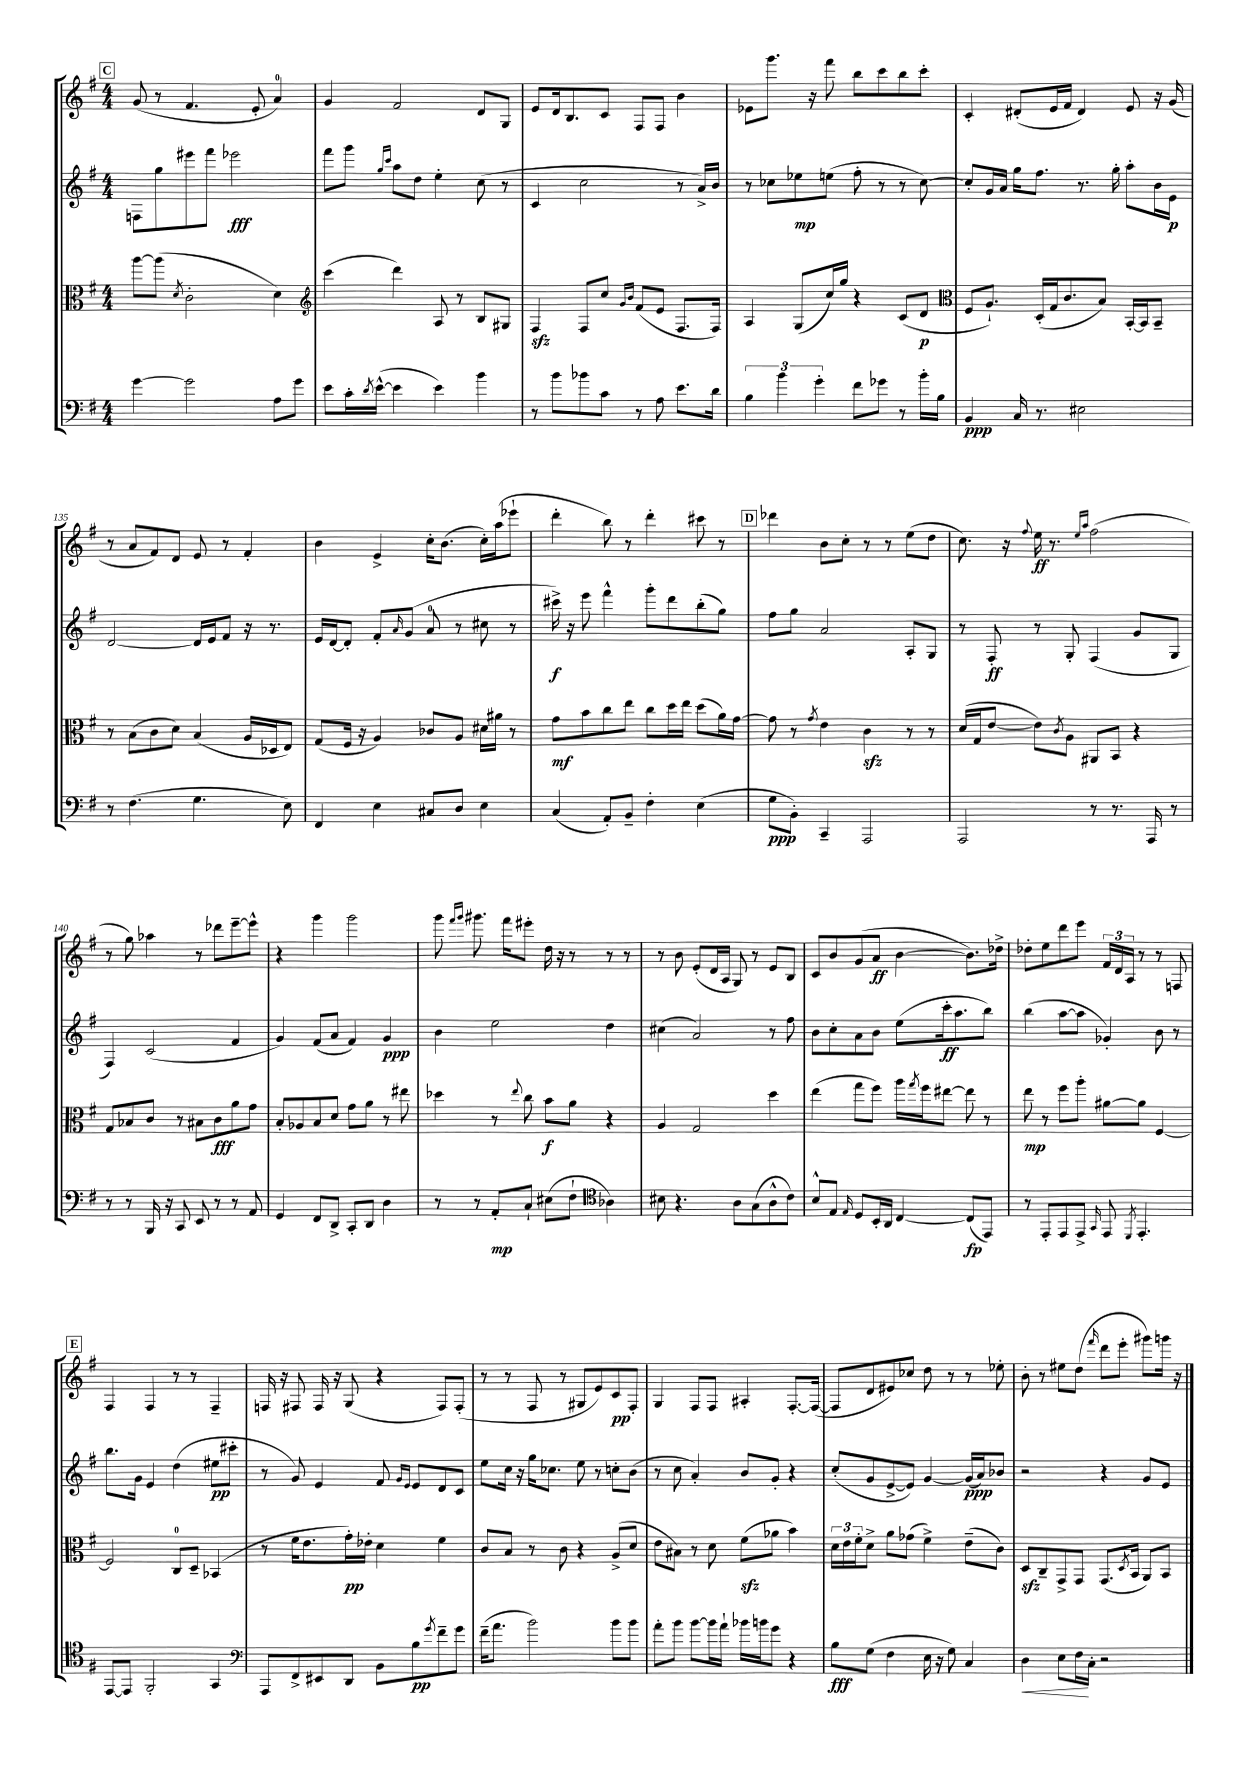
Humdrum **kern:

**kern	**kern	**kern	**kern
*staff4	*staff3	*staff2	*staff1
*clefF4	*clefC3	*clefG2	*clefG2
*k[f#]	*k[f#]	*k[f#]	*k[f#]
*M4/4	*M4/4	*M4/4	*M4/4
[4g	[8aa	8F	(8g
.	(8aa]	8gg	8r
.	8qd	.	.
2g]	2c'	8eee#	4.f#
.	.	8fff#	.
.	.	2eee-	.
.	.	.	8e'
8A	4d)	.	4a)
8g	.	.	.
=	=	=	=
*	*clefG2	*	*
8e	(4ccc	8fff#	4g
16c'	.	8ggg	.
8qd	.	.	.
([16e^^	.	.	.
.	.	16qqgg	.
.	.	16qqccc	.
4e]	4ddd)	8aa	2f#
.	.	8dd	.
4e)	8A	4ee'	.
.	8r	.	.
4b	8B	(8cc	8d
.	8G#	8r	8G
=	=	=	=
8r	4F#	4c	8e
8b	.	.	16d
.	.	.	8.B
8b-	8F#	2cc	.
8c	8cc	.	8c
.	16qqg	.	.
.	16qqb	.	.
8r	(8f#	.	8F#
8A	8e	.	8F#
8.e	8.F#	8r	4b
.	.	16a^)	.
16d	16F#)	16b	.
=	=	=	=
6B	4A	8r	8e-
.	.	8cc-	8.ggg
6b	.	.	.
.	(8G	8ee-	.
.	.	.	16r
6g'	.	.	.
.	16cc)	(8ee	8fff#
.	16gg	.	.
8f#	4r	8ff#'	8bb
8g-	.	8r	8ccc
8r	(8c	8r	8bb
16b'	8d	[8cc-)	8ccc'
16B	.	.	.
=	=	=	=
*	*clefC3	*	*
4BB	8F#	8cc-']	4c'
.	8.A`)	16g	.
.	.	16a	.
16C	.	16gg	(8d#'
8.r	(16D'	8.ff#	.
.	16G	.	16e
.	8.c	.	16f#
2E#	.	8.r	4d#)
.	8B)	.	.
.	.	16gg'	.
.	[16BB'	8aa'	8e
.	16BB]	.	.
.	8BB~	16b	16r
.	.	16e	(16g
=	=	=	=
8r	8r	[2d	8r
(4.F#	(8B	.	8a
.	8c	.	8f#)
.	8d)	.	8d
4.G	(4B	16d]	8e
.	.	16e	.
.	.	8f#	8r
.	16A	16r	4f#'
.	16D-	8.r	.
8E)	8E)	.	.
=	=	=	=
4FF#	(8G	16e	4b
.	.	[16d	.
.	16F#	8d']	.
.	16r	.	.
4E	4A)	8f#'	4e^
.	.	16qqa	.
.	.	(8g	.
8C#	8c-	8a	16cc'
.	.	.	(8.b
8D	8A	8r	.
4E	16d#	8cc#	16cc')
.	16a#	.	(16aa
.	8r	8r	8eee-`
=	=	=	=
(4C	8g	16ccc#^)	4ddd'
.	.	16r	.
.	8b	8eee	.
8AA')	8cc	4fff#^^	8bb)
8BB~	8ee	.	8r
4F#'	8cc	8ggg'	4ddd'
.	16dd	8ddd	.
.	16ee	.	.
(4E	(8dd	(8bb'	8ccc#
.	16a)	8gg)	8r
.	[16g	.	.
=	=	=	=
8G	8g]	8ff#	4ddd-
8BB')	8r	8gg	.
.	8qg	.	.
4CC~	4e	2a	8b
.	.	.	8cc'
2AAA	4c	.	8r
.	.	.	8r
.	8r	8A'	(8ee
.	8r	8G	8dd
=	=	=	=
2AAA	(16d	8r	8.cc)
.	16G	.	.
.	[8e	8F#'	.
.	.	.	16r
.	.	.	8qqff#
.	8e])	8r	16ee
.	.	.	8.r
.	8qc	.	.
.	8A	8G'	.
.	.	.	16qqee
.	.	.	16qqaa
8r	8AA#	(4F#	(2ff#
8.r	8BB	.	.
.	4r	8g	.
16AAA	.	.	.
8r	.	8G	.
=	=	=	=
8r	8G	4F#)	8r
8r	8B-	.	8gg)
16BBB	8c	(2c	4aa-
16r	.	.	.
8CC	8r	.	.
8EE	8B#	.	8r
8r	8c	.	8ddd-
8r	8a	4f#	[8eee~
8AA	8g	.	8eee^^]
=	=	=	=
4GG	8B'	4g)	4r
.	8A-	.	.
8FF#	8B	(8f#	4ggg
8DD^	8d	8a	.
8CC'	8g	4f#)	2ggg
8DD	8a	.	.
4D	8r	4g	.
.	8ee#	.	.
=	=	=	=
8r	4dd-	4b	8ggg
.	.	.	16qqfff#
.	.	.	16qqggg
8r	.	.	8.ggg#
8AA'	8r	2ee	.
.	.	.	16fff#
.	8qqee	.	.
8C`	8cc	.	8eee#'
(8E#	8b	.	16dd
.	.	.	16r
8F#`	8a	.	8r
*clefC4	*	*	*
4A-)	4r	4dd	8r
.	.	.	8r
=	=	=	=
8B#	4A	(4cc#	8r
4.r	.	.	8b
.	2G	2a)	(8e'
.	.	.	16d
.	.	.	16A
8A	.	.	8G)
(8G	.	.	8r
8A^^	4dd	8r	8e
8c)	.	8ff#	8B
=	=	=	=
8B^^	(4ee	8b	8c
8E	.	8cc'	8b
16qqE	.	.	.
8D	8gg	8a	(8g
16BB'	8ff#)	8b	8a
16AA	.	.	.
[4C	16aa	(8ee	[4b
.	8qgg	.	.
.	16ff#	.	.
.	[8ee#	16ccc'	.
.	.	8.aa	.
(8C]	8ee#]	.	8.b])
8EE)	8r	8bb)	.
.	.	.	16dd-^
=	=	=	=
8r	8ee	(4bb	8dd-'
8EE'	8r	.	8ee
8EE	8ff#	[8aa	8ddd
8EE^	8aa'	8aa]	8eee
16qqGG	.	.	.
8EE	[8a#	4g-')	24f#
.	.	.	24d
.	.	.	24A
8qDD	.	.	.
4.EE'	8a#]	.	8r
.	[4F#	8b	8r
.	.	8r	8F
=	=	=	=
[8EE	2F#]	8.bb	4F#
8EE]	.	.	.
.	.	16g	.
2FF#'	.	4e	4F#
.	8C	(4dd	8r
.	8D~	.	8r
4GG	(4BB-	8ee#	4F#~
.	.	8ccc#'	.
=	=	=	=
*clefF4	*	*	*
8AAA	8r	8r	16F
.	.	.	16r
8FF#^	16f#	8g)	8F#
.	8.e	.	.
8EE#	.	4e	16F#
.	.	.	16r
8DD	16g')	.	(8G
.	16e-'	.	.
8BB	4d	8f#	4r
.	.	16qqg	.
.	.	16qqe	.
8B	.	8e	.
8qg	.	.	.
8f#~	4f#	8d	8F#)
8g	.	8c	(8F#'
=	=	=	=
(16f#~	8c	8ee	8r
8.a	.	.	.
.	8B	16cc	8r
.	.	16r	.
2b)	8r	16gg	8F#
.	.	8.cc-	.
.	8c	.	8r
.	4r	8ee	8G#
.	.	8r	8e)
8b	(8A^	8cc'	8c
8b	8d	(8b	8F#'
=	=	=	=
8a'	8e	8r	4G
8b	8B#)	8cc	.
[8b	8r	4a')	8F#
16b]	8d	.	8F#
16a`	.	.	.
16b-	(8f#	8b	4A#'
16b	.	.	.
8g	8a-	8g'	.
4r	4b)	4r	[8.F#'
.	.	.	(16F#_
=	=	=	=
8B	24d	(8cc'	8F#]
.	24e	.	.
.	24f#'	.	.
(8G	8d^	8g	8d
4F#	8a	[8e^	8e#)
.	(8g-	8e])	8cc-
16E	4f#^)	[4g	8dd
16r	.	.	.
8G)	.	.	8r
4C	(8e~	(16g]	8r
.	.	16a)	.
.	8c)	8b-	8ee-'
=	=	=	=
4D	8D	2r	8b'
.	8C~	.	8r
8E	8GG^	.	8ee#
16F#	8GG	.	(8dd
16C'	.	.	.
.	.	.	16qqfff#
2r	(8.GG	4r	8ddd
.	.	.	8eee'
.	8qD	.	.
.	16BB	.	.
.	8AA)	8g	8ggg#)
.	8BB	8e	16ggg
.	.	.	16r
==	==	==	==
*-	*-	*-	*-
